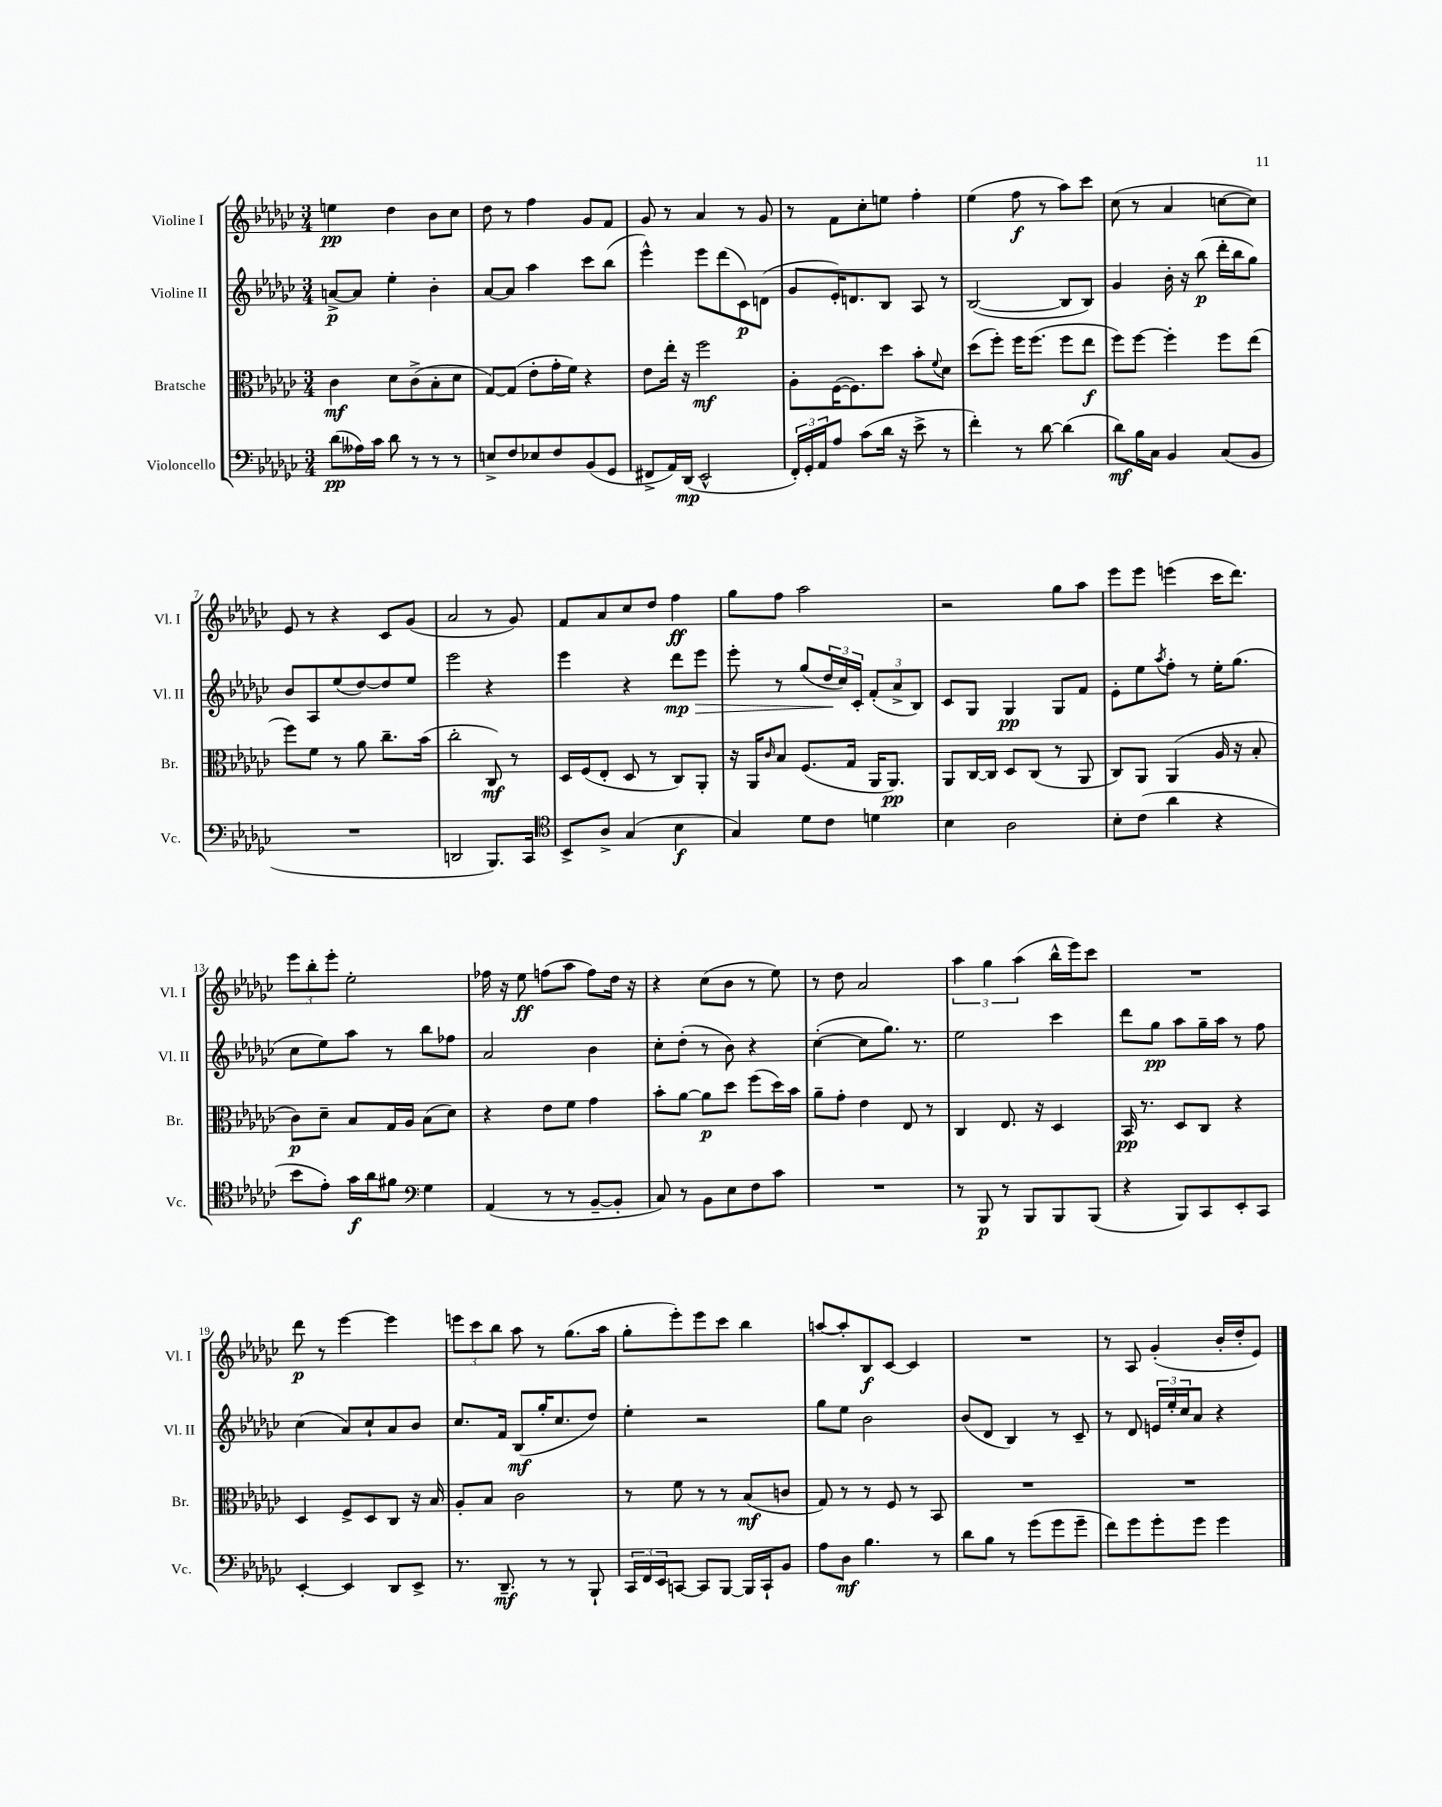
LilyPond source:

<<
\new StaffGroup <<
\new Staff = "s0" \with { instrumentName = "Violine I" shortInstrumentName = "Vl. I" } {
    \clef treble \key ges \major \numericTimeSignature \time 3/4
    e''4\pp des''4 bes'8 ces''8 |
    des''8 r8 f''4 ges'8 f'8 |
    ges'8 r8 aes'4 r8 ges'8 |
    r8 f'8 ces''8-. e''8 f''4-. |
    ees''4( f''8\f r8 aes''8) ces'''8 |
    ces''8( r8 aes'4 c''8~ c''8) |
    ees'8 r8 r4 ces'8 ges'8( |
    aes'2 r8 ges'8) |
    f'8 aes'8 ces''8 des''8 f''4\ff |
    ges''8 f''8 aes''2 |
    r2 ges''8 aes''8 |
    ees'''8 ees'''8 e'''4( ces'''16 des'''8.) |
    \tuplet 3/2 { ees'''8 bes''8-. ees'''8-. } ees''2-. |
    fes''16 r16 ees''8\ff f''8( aes''8 f''8) des''16 r16 |
    r4 ces''8( bes'8 r8 ees''8) |
    r8 des''8 aes'2 |
    \tuplet 3/2 { aes''4 ges''4 aes''4( } bes''16-^ ees'''16) ces'''8 |
    R2. |
    des'''8\p r8 ees'''4~ ees'''4 |
    \tuplet 3/2 { e'''8 ces'''8 bes''8 } aes''8 r8 ges''8.( aes''16 |
    ges''8-. ees'''8-.) ees'''8 ces'''8 bes''4 |
    a''8~ a''8-. bes8\f ces'8~ ces'4 |
    R2. |
    r8 aes8 ges'4-.( bes'16-. des''16-. ees'8) \bar "|." |
}
\new Staff = "s1" \with { instrumentName = "Violine II" shortInstrumentName = "Vl. II" } {
    \clef treble \key ges \major \numericTimeSignature \time 3/4
    a'8~->\p a'8 ees''4-. bes'4-. |
    aes'8~ aes'8 aes''4 ces'''8 bes''8( |
    ees'''4-^) ees'''8 des'''8( ces'8\p) d'8( |
    ges'8 ees'16-.) d'8. bes8 aes8 r8 |
    bes2~( bes8 bes8) |
    ges'4 bes'16-. r16 bes''8\p( des'''16-. bes''16 ges''8) |
    bes'8 aes8 ees''8( des''8~) des''8 ees''8 |
    ees'''2 r4 |
    ees'''4 r4 des'''8\mp\> ees'''8 |
    ees'''8-. r8 ges''8( \tuplet 3/2 { des''16\! ces''16) ces'16-. } \tuplet 3/2 { f'8-.( aes'8-> bes8) } |
    ces'8 ges8 ges4\pp ges8 f'8 |
    ees'8-. ees''8 \acciaccatura { aes''8 } f''8-. r8 ees''16-. ges''8.( |
    ces''8 ees''8) aes''8 r8 bes''8 fes''8 |
    aes'2 bes'4 |
    ces''8-. des''8-.( r8 bes'8) r4 |
    ces''4~-.( ces''8 ges''8.) r8. |
    ees''2 ces'''4 |
    des'''8 ges''8\pp aes''8 ges''16-- aes''16 r8 f''8 |
    ces''4( aes'8) ces''8-! aes'8 bes'8 |
    ces''8. f'16 bes8\mf( ges''16-. ces''8. des''8) |
    ees''4-. r2 |
    ges''8 ees''8 bes'2 |
    bes'8( des'8 bes4) r8 ces'8-- |
    r8 des'8 \tuplet 3/2 { e'16 ees''16-. ces''16 } aes'8 r4 \bar "|." |
}
\new Staff = "s2" \with { instrumentName = "Bratsche" shortInstrumentName = "Br." } {
    \clef alto \key ges \major \numericTimeSignature \time 3/4
    ces'4\mf des'8 ces'8->( bes8-. des'8 |
    ges8~) ges8( ees'8-. ges'16-. f'16) r4 |
    ees'8 ees''16-. r16 f''2\mf |
    aes8-. f16~( f8.) des''8 bes'8-. \appoggiatura { f'8 } des'8 |
    des''8( f''8-.) f''16 f''8.( f''8 ees''8\f |
    f''8) f''8~ f''4-. f''8 ees''8( |
    f''8) f'8 r8 aes'8 ces''8.-- bes'16( |
    ces''2-. ces8\mf) r8 |
    des16 f16( ees8-. des8 r8 ces8) aes,8-. |
    r16 aes,16 \grace { ces'16 } bes8 f8.( ges16 aes,16 aes,8.\pp) |
    aes,8 ces16~ ces16 des8 ces8( r8 aes,8 |
    ces8) aes,8 aes,4( aes16 r16 bes8-. |
    ces'8\p) des'8-- bes8 ges16 aes16 bes8( des'8) |
    r4 ees'8 f'8 ges'4 |
    bes'8-. aes'8~ aes'8\p des''8 f''8( des''16) bes'16 |
    aes'8-- ges'8-. ees'4 ees8 r8 |
    ces4 ees8. r16 des4 |
    bes,16\pp r8. des8 ces8 r4 |
    des4 f8-> des8 ces8 r16 bes16 |
    aes8-. bes8 ces'2 |
    r8 f'8 r8 r8 bes8\mf( c'8 |
    ges8) r8 r8 f8 r8 bes,8 |
    R2. |
    R2. \bar "|." |
}
\new Staff = "s3" \with { instrumentName = "Violoncello" shortInstrumentName = "Vc." } {
    \clef bass \key ges \major \numericTimeSignature \time 3/4
    des'8\pp( aeses16) ces'16 des'8 r8 r8 r8 |
    e8-> f8 ees8 f8 bes,8( ges,8 |
    fis,8-> aes,16) des,16\mp( ees,2-^ |
    \tuplet 3/2 { f,16-.) ges,16-. aes,16 } aes8 ces'8( des'16 r16 ees'8-> r8 |
    f'4-.) r8 des'8~ des'4( |
    des'8\mf) bes16 ces16 bes,4 ces8( bes,8 |
    R2. |
    d,2 bes,,8.) ces,16 |
    \clef tenor bes,8-> aes8-> ges4( bes4\f |
    ges4) des'8 ces'8 d'4 |
    bes4 aes2 |
    bes8-. ces'8( aes'4 r4 |
    bes'8 ees'8-.) ges'16\f aes'16 fis'8 \clef bass ges4 |
    aes,4( r8 r8 bes,8~-- bes,8-. |
    ces8) r8 bes,8 ees8 f8 ces'8 |
    R2. |
    r8 bes,,8\p r8 bes,,8 bes,,8 bes,,8( |
    r4 bes,,8) ces,8 ees,8-. ces,8 |
    ees,4~-. ees,4 des,8 ees,8-> |
    r8. des,8.--\mf r8 r8 bes,,8-! |
    \tuplet 3/2 { ces,16 f,16 ees,16 } c,8~ c,8 bes,,8~ bes,,16 c,16-! bes,8 |
    aes8 des8\mf bes4. r8 |
    des'8 bes8 r8 ges'8( ges'8 ges'8-- |
    f'8) ges'8 ges'8-. ges'8 ges'4 \bar "|." |
}
>>
>>
